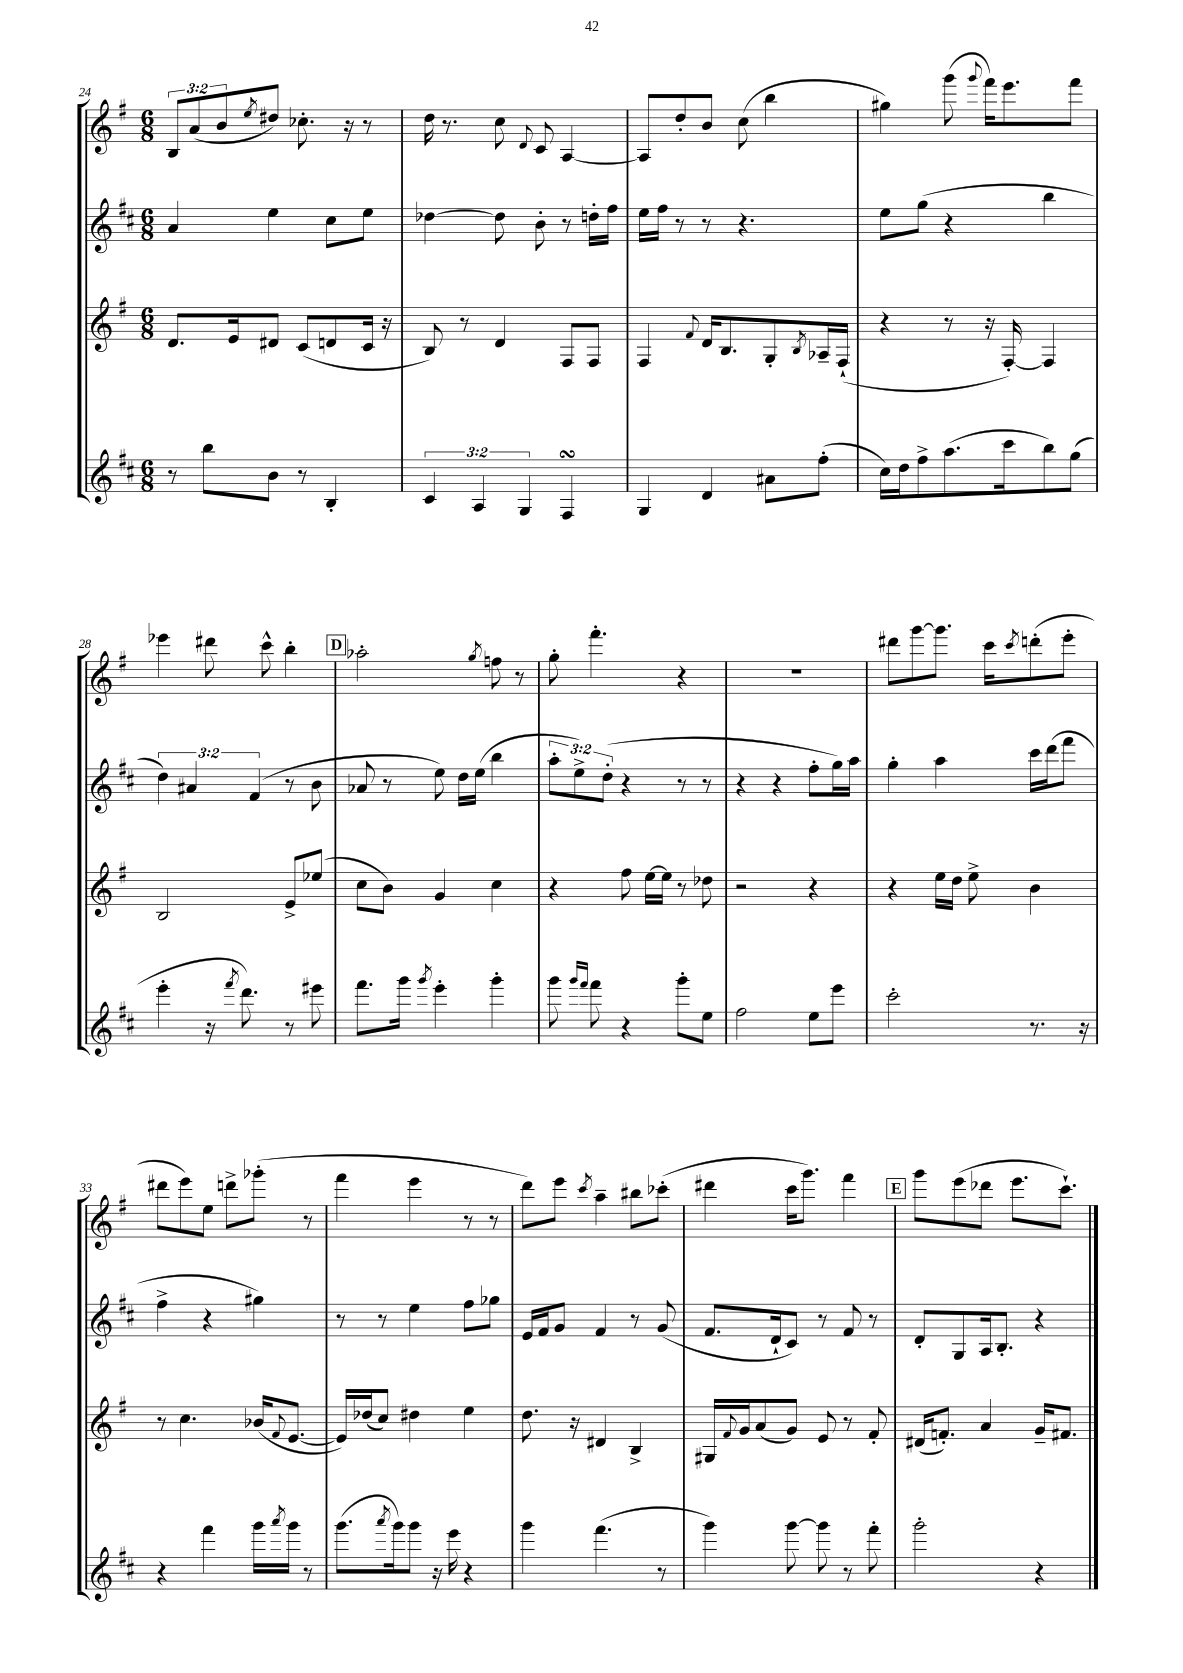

**kern	**kern	**kern	**kern
*staff4	*staff3	*staff2	*staff1
*clefG2	*clefG2	*clefG2	*clefG2
*k[f#c#]	*k[f#]	*k[f#c#]	*k[f#]
*M6/8	*M6/8	*M6/8	*M6/8
8r	8.d	4a	12B
.	.	.	(12a
8bb	.	.	.
.	.	.	12b
.	16e	.	.
.	.	.	8qee
8b	8d#	4ee	8dd#)
8r	(8c	.	8.cc-'
4B'	8d	8cc#	.
.	.	.	16r
.	16c	8ee	8r
.	16r	.	.
=	=	=	=
6c#	8B)	[4dd-	16dd
.	.	.	8.r
.	8r	.	.
6A	.	.	.
.	4d	8dd-]	8cc
6G	.	.	.
.	.	.	8qqd
.	.	8b'	8c
4F#	8F#	8r	[4A
.	8F#	16dd'	.
.	.	16ff#	.
=	=	=	=
4G	4F#	16ee	8A]
.	.	16ff#	.
.	.	8r	8dd'
.	8qqf#	.	.
4d	16d	8r	8b
.	8.B	.	.
.	.	4.r	(8cc
8a#	8G'	.	4bb
.	8qB	.	.
(8ff#'	16A-~	.	.
.	(16F#`	.	.
=	=	=	=
16cc#)	4r	8ee	4gg#)
16dd	.	.	.
8ff#^	.	(8gg	.
(8.aa	8r	4r	(8ggg
.	.	.	8qqggg
.	16r	.	16fff#)
16ccc#	[16F#')	.	8.eee
8bb)	4F#]	4bb	.
(8gg	.	.	8fff#
=	=	=	=
4eee'	2B	6dd)	4eee-
.	.	6a#	.
16r	.	.	8ddd#
8qfff#	.	.	.
8.ddd)	.	.	.
.	.	(6f#	.
.	.	.	8ccc^^
8r	8e^	8r	4bb'
8eee#	(8ee-	8b	.
=	=	=	=
8.fff#	8cc	8a-	2aa-'
.	8b)	8r	.
16ggg	.	.	.
8qggg	.	.	.
4eee'	4g	8ee)	.
.	.	16dd	.
.	.	(16ee	.
.	.	.	8qgg
4ggg'	4cc	4bb	8ff
.	.	.	8r
=	=	=	=
8ggg	4r	12aa'	8gg'
.	.	12ee^)	.
16qqggg	.	.	.
16qqfff#	.	.	.
8fff#	.	.	4.fff#'
.	.	(12dd'	.
4r	8ff#	4r	.
.	[16ee	.	.
.	16ee]	.	.
8ggg'	8r	8r	4r
8ee	8dd-	8r	.
=	=	=	=
2ff#	2r	4r	2.r
.	.	4r	.
8ee	4r	8ff#'	.
8eee	.	16gg)	.
.	.	16aa	.
=	=	=	=
2ccc#'	4r	4gg'	8ddd#
.	.	.	[8ggg
.	16ee	4aa	8.ggg]
.	16dd	.	.
.	8ee^	.	.
.	.	.	16ccc
.	.	.	8qccc
8.r	4b	16ccc#	(8ddd'
.	.	(16ddd	.
.	.	8fff#	8eee'
16r	.	.	.
=	=	=	=
4r	8r	4ff#^	8ddd#
.	4.cc	.	8eee)
4fff#	.	4r	8ee
.	.	.	8ddd^
16ggg	(16b-	4gg#)	(8ggg-'
8qaaa	8qqf#	.	.
16ggg	[8.e	.	.
8r	.	.	8r
=	=	=	=
(8.ggg	16e])	8r	4fff#
.	(16dd-	.	.
.	8cc)	8r	.
8qaaa	.	.	.
16ggg)	.	.	.
8ggg	4dd#	4ee	4eee
16r	.	.	.
16eee	.	.	.
4r	4ee	8ff#	8r
.	.	8gg-	8r
=	=	=	=
4ggg	8.dd	16e	8ddd)
.	.	16f#	.
.	.	8g	8eee
.	16r	.	.
.	.	.	8qccc
(4.fff#	4d#	4f#	4aa~
.	4B^	8r	8bb#
8r	.	(8g	(8ccc-'
=	=	=	=
4ggg)	16G#	8.f#	4ddd#
.	8qqf#	.	.
.	16g	.	.
.	(8a	.	.
.	.	16d`	.
[8ggg	8g)	8c#)	16ccc
.	.	.	8.ggg)
8ggg]	8e	8r	.
8r	8r	8f#	4fff#
8fff#'	8f#'	8r	.
=	=	=	=
2ggg'	(16d#	8d'	8ggg
.	8.f')	.	.
.	.	8G	(8eee
.	4a	16A	8ddd-
.	.	8.B'	.
.	.	.	8.eee
4r	16g~	4r	.
.	8.f#	.	8.ccc`)
==	==	==	==
*-	*-	*-	*-
